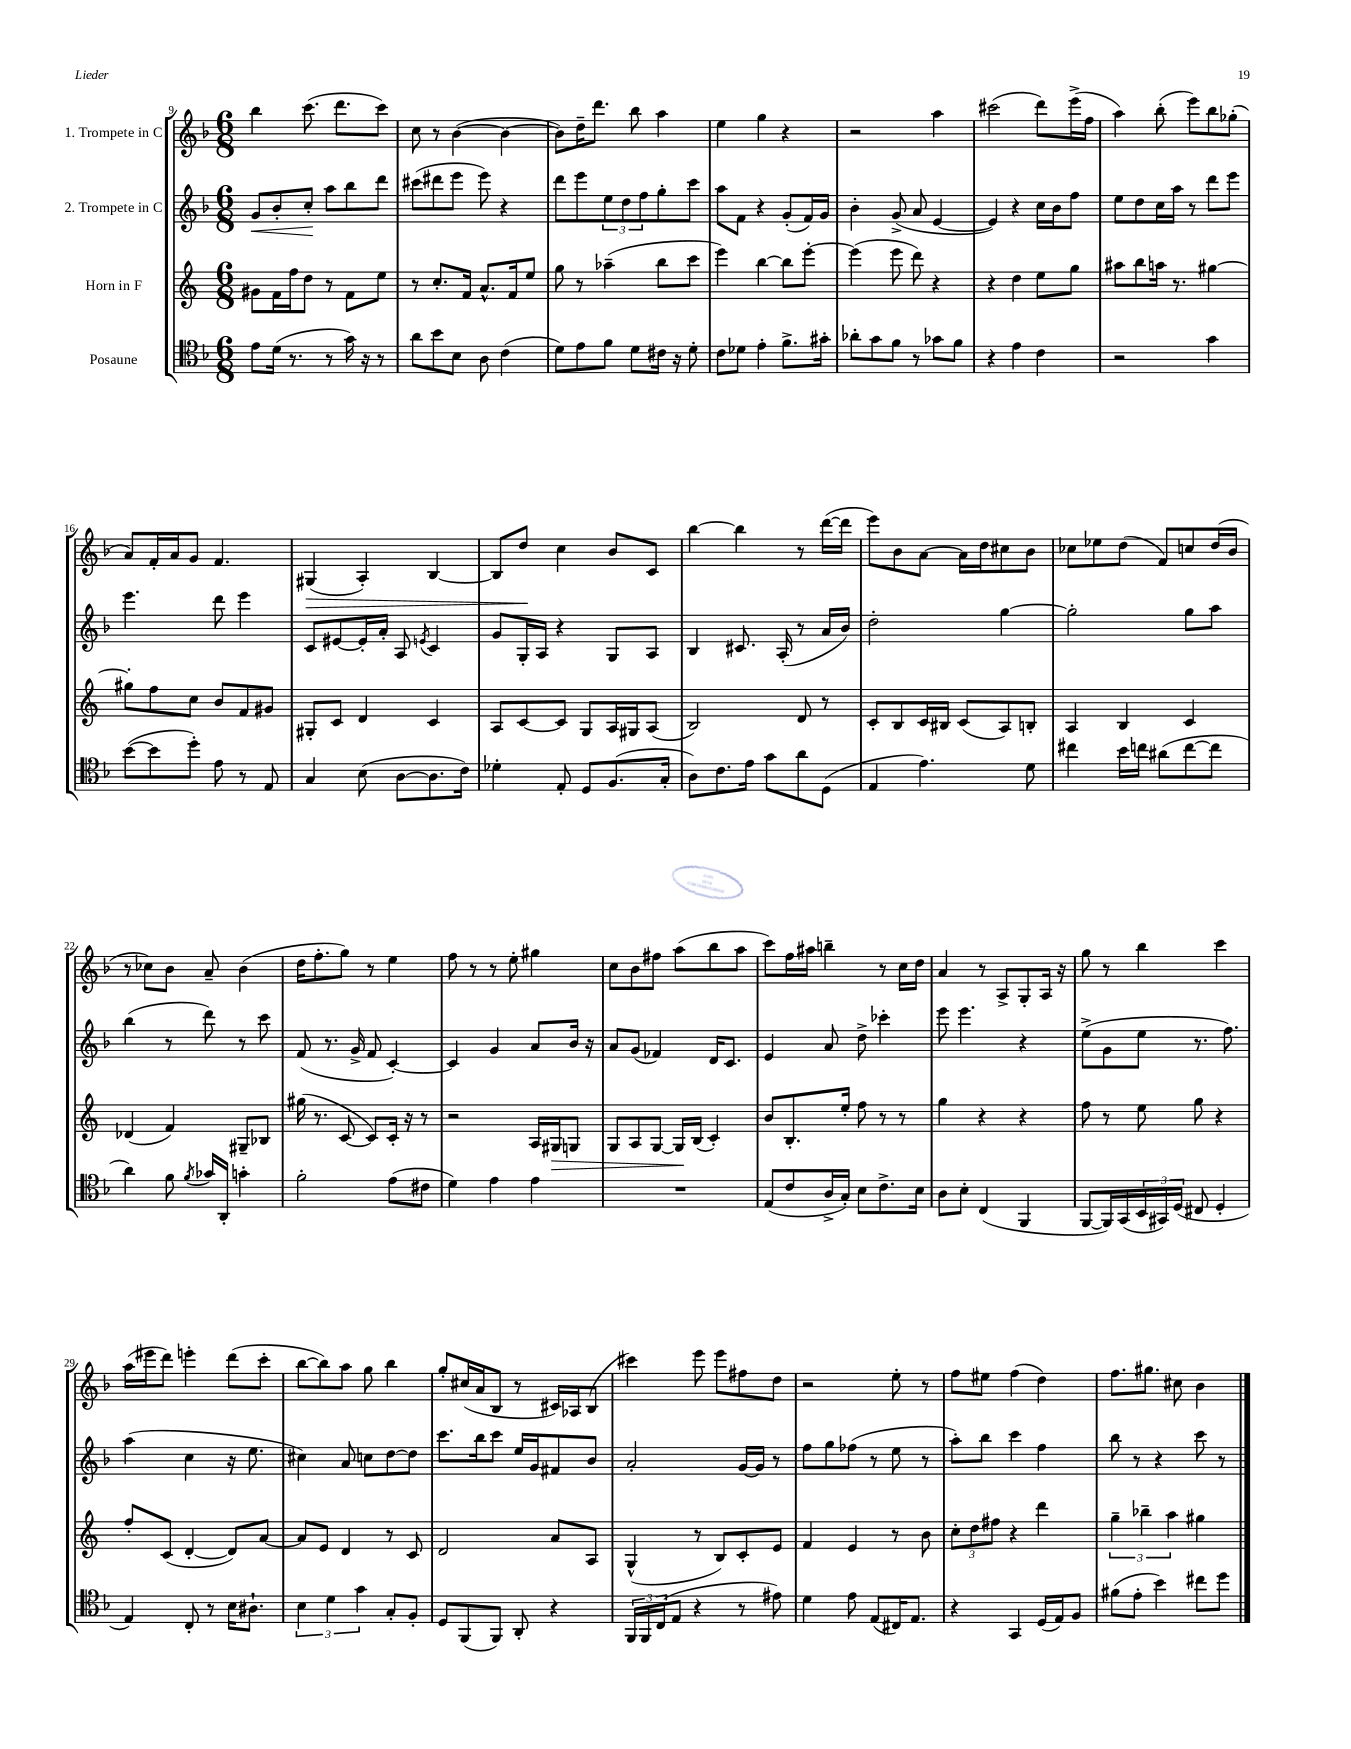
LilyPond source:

<<
\new StaffGroup <<
\new Staff = "s0" \with { instrumentName = "1. Trompete in C" } {
    \clef treble \key f \major \numericTimeSignature \time 6/8
    bes''4 c'''8.( d'''8. c'''8) |
    c''8 r8 bes'4~( bes'4~ |
    bes'8) d''16-- d'''8. bes''8 a''4 |
    e''4 g''4 r4 |
    r2 a''4 |
    cis'''2( d'''8) e'''16->( f''16 |
    a''4) bes''8-.( e'''8) bes''8 ges''8-.( |
    a'8) f'16-. a'16 g'8 f'4. |
    gis4\>( a4-.) bes4~ |
    bes8 d''8\! c''4 bes'8 c'8 |
    bes''4~ bes''4 r8 d'''16~( d'''16 |
    e'''8) bes'8 a'8~ a'16 d''16 cis''8 bes'8 |
    ces''8 ees''8 d''8( f'8) c''8 d''16( bes'16 |
    r8 ces''8) bes'8 a'8-- bes'4( |
    d''16 f''8.-. g''8) r8 e''4 |
    f''8 r8 r8 e''8-. gis''4 |
    c''8 bes'8 fis''8 a''8( bes''8 a''8 |
    c'''8) f''16 ais''16 b''4-- r8 c''16 d''16 |
    a'4 r8 a8-> g8-. a16 r16 |
    g''8 r8 bes''4 c'''4 |
    a''16( eis'''16 d'''8) e'''4-. d'''8( c'''8-. |
    bes''8~ bes''8) a''8 g''8 bes''4 |
    g''8-. cis''16( a'16 bes8 r8 cis'16) aes16 bes8( |
    cis'''4) e'''8 e'''8 fis''8 d''8 |
    r2 e''8-. r8 |
    f''8 eis''8 f''4( d''4) |
    f''8. gis''8. cis''8 bes'4 \bar "|." |
}
\new Staff = "s1" \with { instrumentName = "2. Trompete in C" } {
    \clef treble \key f \major \numericTimeSignature \time 6/8
    g'8\< bes'8-. c''8-.\! a''8 bes''8 d'''8 |
    cis'''8( dis'''8 e'''8 e'''8) r4 |
    d'''8 e'''8 \tuplet 3/2 { e''8 d''8 f''8 } g''8-. c'''8 |
    a''8 f'8 r4 g'8-.( f'16) g'16 |
    bes'4-. g'8->( a'8 e'4~ |
    e'4) r4 c''16 bes'16 f''8 |
    e''8 d''8 c''16 a''16 r8 d'''8 e'''8 |
    e'''4. d'''8 e'''4 |
    c'8 eis'8~ eis'16-. a'16-. a8 \acciaccatura { e'8 } c'4 |
    g'8 g16-. a16 r4 g8 a8 |
    bes4 cis'8. a16-.( r8 a'16 bes'16) |
    d''2-. g''4~ |
    g''2-. g''8 a''8 |
    bes''4( r8 d'''8) r8 c'''8 |
    f'8( r8. g'16-> f'8 c'4~-.) |
    c'4 g'4 a'8 bes'16 r16 |
    a'8 g'8( fes'4) d'16 c'8. |
    e'4 a'8 d''8-> ces'''4-. |
    e'''8 e'''4. r4 |
    e''8->( g'8 e''8 r8. f''8.) |
    a''4( c''4 r16 e''8. |
    cis''4) a'8 c''8 d''8~ d''8 |
    c'''8. bes''16 c'''8 e''16 g'16 fis'8 bes'8 |
    a'2-. g'16~ g'16 r8 |
    f''8 g''8 fes''8( r8 e''8 r8 |
    a''8-.) bes''8 c'''4 f''4 |
    bes''8 r8 r4 c'''8 r8 \bar "|." |
}
\new Staff = "s2" \with { instrumentName = "Horn in F" } {
    \clef treble \key c \major \numericTimeSignature \time 6/8
    gis'8 f'16 f''16 d''8 r8 f'8 e''8 |
    r8 c''8.-. f'16 a'8.-^ f'16 e''8 |
    g''8 r8 aes''4--( b''8 c'''8 |
    e'''4) b''4~ b''8 e'''8~-. |
    e'''4( e'''8 d'''8) r4 |
    r4 d''4 e''8 g''8 |
    ais''8 b''8 a''16 r8. gis''4~ |
    gis''8-. f''8 c''8 b'8 f'8 gis'8 |
    gis8-. c'8 d'4 c'4 |
    a8 c'8~ c'8 g8 a16 gis16 a8( |
    b2) d'8 r8 |
    c'8-. b8 c'16 bis16 c'8( a8) b8-. |
    a4 b4 c'4 |
    des'4( f'4) gis8-- bes8 |
    gis''16( r8. c'8~ c'8) c'16-. r16 r8 |
    r2 a16 gis16\> g8 |
    g8 a8 g8~ g16\! b16( c'4-.) |
    b'8 b8.-. e''16-. f''8 r8 r8 |
    g''4 r4 r4 |
    f''8 r8 e''8 g''8 r4 |
    f''8-. c'8( d'4~-. d'8) a'8~ |
    a'8 e'8 d'4 r8 c'8 |
    d'2 a'8 a8 |
    g4-^( r8 b8) c'8-. e'8 |
    f'4 e'4 r8 b'8 |
    \tuplet 3/2 { c''8-. d''8 fis''8 } r4 d'''4 |
    \tuplet 3/2 { g''4-- bes''4-- a''4 } gis''4 \bar "|." |
}
\new Staff = "s3" \with { instrumentName = "Posaune" } {
    \clef tenor \key f \major \numericTimeSignature \time 6/8
    e'8 d'16( r8. r8 g'16) r16 r8 |
    a'8 bes'8 bes8 a8 c'4( |
    d'8) e'8 f'8 d'8 cis'16 r16 d'8-. |
    c'8 des'8 e'4-. f'8.-> gis'16-. |
    aes'8-. g'8 f'8 r8 ges'8 f'8 |
    r4 e'4 c'4 |
    r2 g'4 |
    bes'8~( bes'8 d''8-.) e'8 r8 e8 |
    g4 bes8( a8~ a8. c'16) |
    des'4-. e8-. d8 f8.( g16-. |
    a8) c'8. e'16 g'8 a'8 d8( |
    e4 e'4.) d'8 |
    cis''4 bes'16 c''16 ais'8( c''8~ c''8 |
    a'4) f'8 \acciaccatura { f'8 } ges'16 a,16-. g'4-. |
    f'2-. e'8( cis'8 |
    d'4) e'4 e'4 |
    R2. |
    e8( c'8 a16-> g16-.) bes8 c'8.-> bes16 |
    a8 bes8-. c4( f,4 |
    f,8~ f,16) g,16( \tuplet 3/2 { bes,16 gis,16) d16( } cis8 d4-. |
    e4) c8-. r8 bes16 ais8.-! |
    \tuplet 3/2 { bes4 d'4 g'4 } g8-. f8-. |
    d8 f,8( f,8) a,8-. r4 |
    \tuplet 3/2 { f,16 f,16 c16( } e8 r4 r8 eis'8) |
    d'4 e'8 e8( cis16) e8. |
    r4 g,4 d16( e16) f8 |
    fis'8( e'8-. bes'4) cis''8 d''8 \bar "|." |
}
>>
>>
\layout { \context { \Score currentBarNumber = #9 } }
